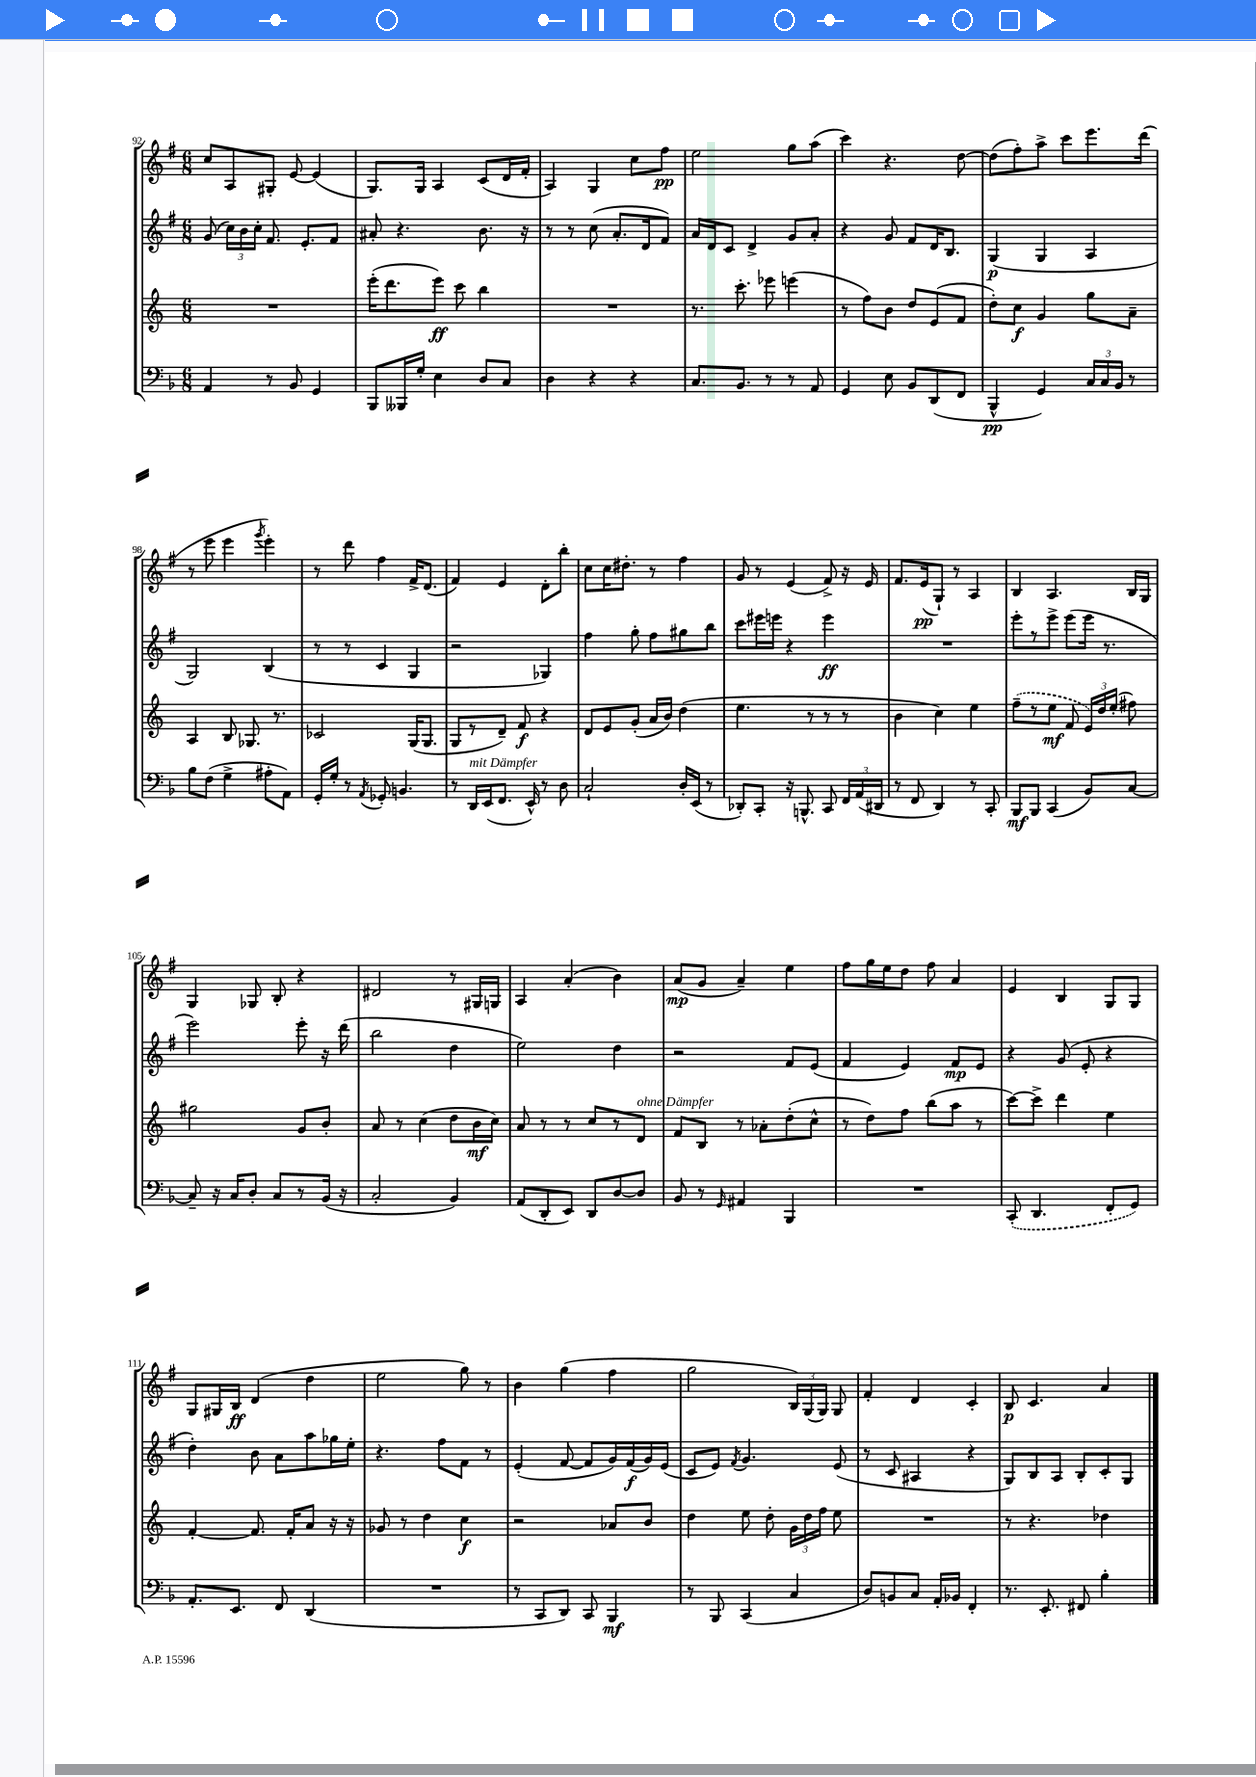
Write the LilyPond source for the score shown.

<<
\new StaffGroup <<
\new Staff = "s0" {
    \clef treble \key g \major \numericTimeSignature \time 6/8
    \autoBeamOff c''8[ a8 gis8]-. e'8~ e'4( |
    g8.[) g16] a4 c'8[( d'16 fis'16]-. |
    a4) g4 c''8[ fis''8]\pp |
    e''2 g''8[ a''8]( |
    c'''4) r4. d''8~ |
    d''8[( fis''8-.) a''8]-> c'''8[ e'''8. d'''16]( |
    r8 e'''8 e'''4 \acciaccatura { g'''8 } e'''4-.) |
    r8 d'''8 fis''4 fis'16[-> d'8.]( |
    fis'4) e'4 d'8[-. b''8]-. |
    c''8[ c''16 dis''8.]-. r8 fis''4 |
    g'8 r8 e'4( fis'8->) r16 e'16 |
    fis'8.[ e'16\pp( g8]-!) r8 a4 |
    b4 a4. b16[ g16] |
    g4 ges8 b8-. r4 |
    dis'2 r8 gis16[ g16] |
    a4 a'4-.( b'4) |
    a'8[\mp( g'8] a'4--) e''4 |
    fis''8[ g''16 e''16 d''8] fis''8 a'4 |
    e'4 b4 g8[ g8] |
    g8[ gis16 b16]\ff d'4( d''4 |
    e''2 g''8) r8 |
    b'4 g''4( fis''4 |
    g''2 \tuplet 3/2 { b16[) g16( g16]) } g8 |
    fis'4-. d'4 c'4-. |
    b8\p c'4. a'4 \bar "|." |
}
\new Staff = "s1" {
    \clef treble \key g \major \numericTimeSignature \time 6/8
    \autoBeamOff g'8( \tuplet 3/2 { c''16[) b'16 c''16]-. } fis'8. e'8.[-. fis'8] |
    ais'8-. r4. b'8. r16 |
    r8 r8 c''8( a'8.[-. d'16 fis'8]) |
    a'16[ d'16 c'8] d'4-> g'8[ a'8]-. |
    r4 g'8 fis'8[ d'16 b8.] |
    g4\p( g4 a4 |
    g2) b4( |
    r8 r8 c'4 g4 |
    r2 ges4) |
    fis''4 g''8-. fis''8[ gis''8 b''8] |
    c'''8[ eis'''16 e'''16] r4 e'''4\ff |
    R2. |
    e'''8[-. r8 e'''8]-> e'''8[( e'''16] r8. |
    e'''2) e'''8-. r16 d'''16( |
    b''2 d''4 |
    e''2) d''4 |
    r2 fis'8[ e'8]( |
    fis'4 e'4) fis'8[\mp e'8] |
    r4 g'8( e'8-. r4 |
    d''4-.) b'8 a'8[ a''8 ges''16 e''16]-. |
    r4. fis''8[ fis'8] r8 |
    e'4-.( fis'8~ fis'8[ g'16) fis'16\f( g'16) e'16]( |
    c'8[ e'8]) \acciaccatura { fis'8 } g'4. e'8( |
    r8 c'8 ais4 r4 |
    g8[) b8 a8] b8[-. c'8-. g8] \bar "|." |
}
\new Staff = "s2" {
    \clef treble \key c \major \numericTimeSignature \time 6/8
    \autoBeamOff R2. |
    e'''16[-.( d'''8. e'''8]\ff) c'''8 b''4 |
    R2. |
    r8. c'''8.-. ees'''8 e'''4( |
    r8 f''8[) b'8] d''8[ e'8( f'8] |
    d''8[-.) c''8]\f g'4 g''8[ a'8]-- |
    a4 b8 ges8. r8. |
    ces'2 g16[( g8.] |
    g8[ r8 d'8]--) f'8\f r4 |
    d'8[ e'8 g'8]-.( a'16[ b'16]) d''4( |
    e''4. r8 r8 r8 |
    b'4 c''4) e''4 |
    \once \slurDashed f''8[--( r8 e''8]\mf f'8 \tuplet 3/2 { e'16[) d''16 e''16]-.( } fis''8) |
    gis''2 g'8[ b'8]-. |
    a'8 r8 c''4( d''8[ b'16\mf c''16]) |
    a'8 r8 r8 c''8[ r8 d'8]^\markup { \italic "ohne Dämpfer" } |
    f'8[ b8] r8 aes'8[-. d''8-.( c''8]-^ |
    r8 d''8[) f''8] b''8[( a''8] r8 |
    c'''8[~) c'''8]-> d'''4 e''4 |
    f'4~-. f'8. f'16[-. a'8] r16 r16 |
    ges'8 r8 d''4 c''4\f |
    r2 aes'8[ b'8] |
    d''4 e''8 d''8-. \tuplet 3/2 { g'16[ d''16 f''16] } e''8 |
    R2. |
    r8 r4. des''4 \bar "|." |
}
\new Staff = "s3" {
    \clef bass \key f \major \numericTimeSignature \time 6/8
    \autoBeamOff a,4 r8 bes,8 g,4 |
    bes,,8[ beses,,16 g16]-. e4 d8[ c8] |
    d4 r4 r4 |
    c8.[ bes,8.] r8 r8 a,8 |
    g,4 e8 bes,8[ d,8( f,8] |
    bes,,4-^\pp g,4) \tuplet 3/2 { c16[ c16 bes,16] } r8 |
    bes8[ f8]( g4-> ais8[-. a,8]) |
    g,16[-. g16]-. r8 \acciaccatura { a,8 } ges,8-. b,4. |
    r8 d,16[^\markup { \italic "mit Dämpfer" } e,16( f,8.] e,16-^) r8 d8 |
    c2-! d16[-. e,16]( r8 |
    des,8[-.) c,8]-. r16 b,,8.-^ c,8 \tuplet 3/2 { f,16[ a,16( dis,16] } |
    r8 f,8 d,4) r8 c,8-. |
    bes,,8[\mf bes,,8] c,4( bes,8[) c8]~ |
    c8-- r16 c16[ d8]-. c8[ r8 bes,16]( r16 |
    c2-. bes,4) |
    a,8[( d,8-. e,8]) d,8[ d8~ d8] |
    bes,8 r8 \grace { g,16 } ais,4 bes,,4 |
    R2. |
    \once \slurDashed c,8-.( d,4. f,8[-. g,8]) |
    a,8.[-. e,8.] f,8 d,4( |
    R2. |
    r8 c,8[ d,8]) c,8 bes,,4\mf |
    r8 bes,,8 c,4( c4 |
    d8[) b,8 c8] a,16[-. bes,16] f,4-. |
    r8. e,8.-. fis,8 bes4-. \bar "|." |
}
>>
>>
\layout { \context { \Score currentBarNumber = #92 } }
